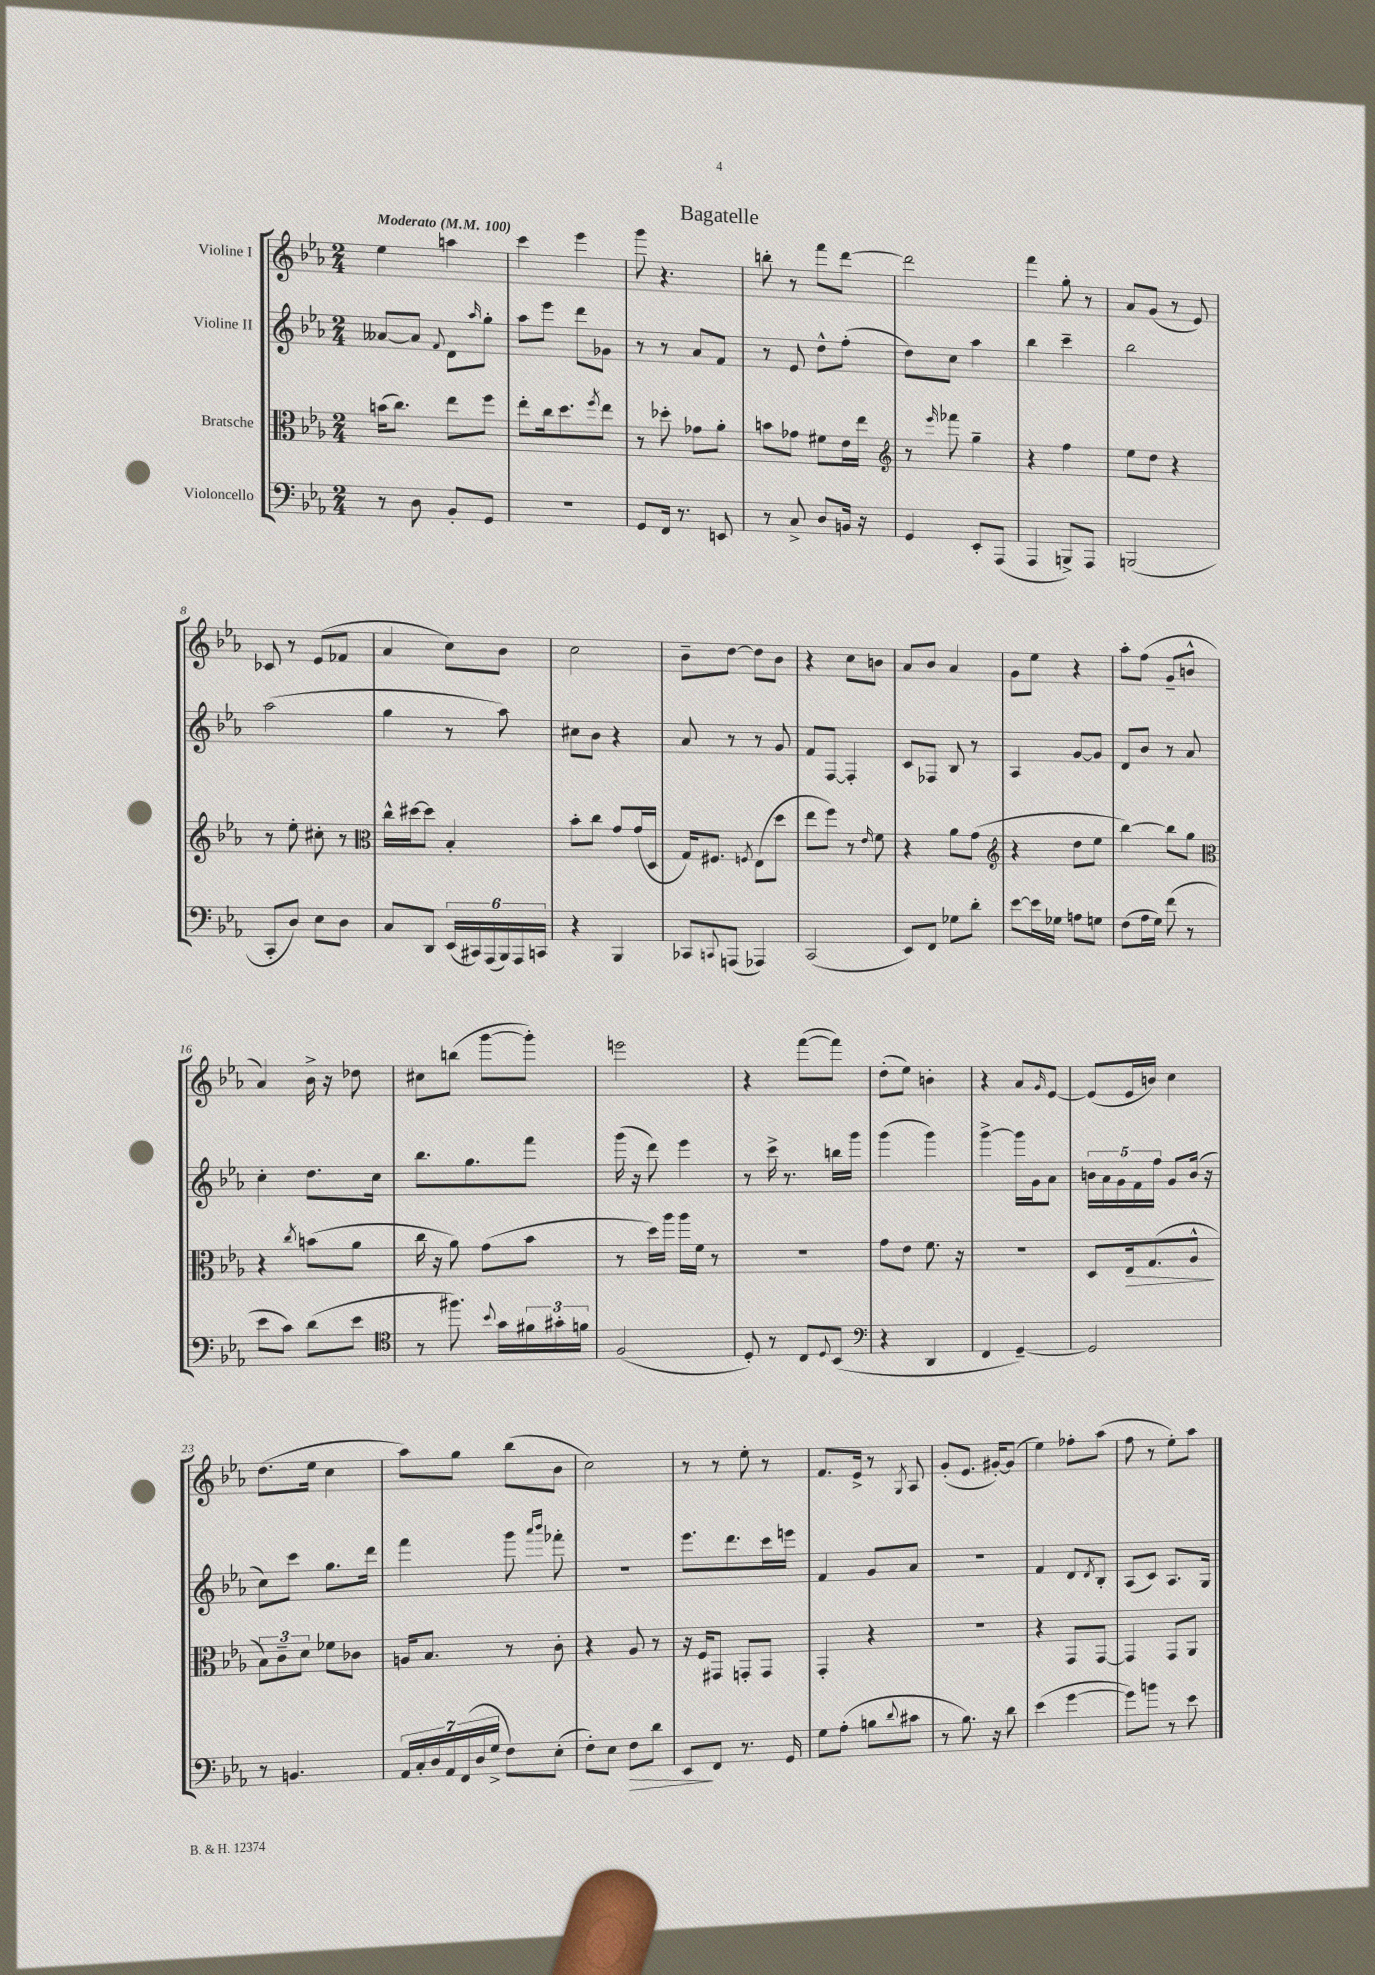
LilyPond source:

\header { title = "Bagatelle" }
<<
\new StaffGroup <<
\new Staff = "s0" \with { instrumentName = "Violine I" } {
    \clef treble \key ees \major \numericTimeSignature \time 2/4 \tempo "Moderato" 4 = 100
    ees''4 a''4 |
    c'''4 ees'''4 |
    g'''8 r4. |
    b''8-. r8 f'''8 d'''8~ |
    d'''2 |
    f'''4 g''8-. r8 |
    aes'8 g'8( r8 ees'8) |
    ces'8 r8 ees'8( fes'8 |
    aes'4 c''8) bes'8 |
    c''2 |
    bes'8-- d''8~ d''8 bes'8 |
    r4 c''8 b'8 |
    aes'8 bes'8 aes'4 |
    g'8 ees''8 r4 |
    aes''8-. f''8( g'8-- b'8-^ |
    aes'4) bes'16-> r16 des''8 |
    cis''8 b''8( g'''8~ g'''8-.) |
    e'''2 |
    r4 f'''8~( f'''8) |
    d''8-.( ees''8) b'4-. |
    r4 aes'8 \grace { g'16 } ees'8~ |
    ees'8( ees'16 b'16) c''4 |
    d''8.( ees''16 c''4 |
    aes''8) g''8 bes''8( bes'8 |
    c''2) |
    r8 r8 ees''8-. r8 |
    f'8. ees'16-> r8 \acciaccatura { g8 } aes8 |
    g'8-.( ees'8. gis'16~-.) gis'8( |
    ees''4) fes''8-. aes''8( |
    f''8 r8 ees''8-.) aes''8 \bar "|." |
}
\new Staff = "s1" \with { instrumentName = "Violine II" } {
    \clef treble \key ees \major \numericTimeSignature \time 2/4
    aeses'8~ aeses'8 \appoggiatura { f'8 } d'8 \grace { aes''16 } g''8-. |
    aes''8 ees'''8 d'''8 ges'8 |
    r8 r8 aes'8 f'8 |
    r8 ees'8 d''8-^ f''8-.( |
    d''8) c''8 aes''4 |
    bes''4 c'''4-- |
    bes''2 |
    aes''2( |
    g''4 r8 aes''8) |
    cis''8 bes'8 r4 |
    aes'8 r8 r8 g'8 |
    f'8 f8~ f4-. |
    c'8 fes8 bes8 r8 |
    aes4 g'8~ g'8 |
    d'8 bes'8 r8 aes'8 |
    c''4-. d''8. c''16 |
    bes''8. g''8. f'''8 |
    g'''16( r16 d'''8) ees'''4 |
    r8 c'''16-> r8. b''16 g'''16 |
    g'''4( g'''4) |
    g'''4~-> g'''16 g'16 aes'8 |
    \tuplet 5/4 { b'16 aes'16 g'16 f'16 f''16 } g'8 b'16( r16 |
    c''8) c'''8 g''8. d'''16 |
    f'''4 g'''8 \grace { aes'''16 bes'''16 } fes'''8-. |
    R2 |
    ees'''8. d'''8. c'''16 e'''16 |
    f'4 g'8 aes'8 |
    r2 |
    f'4 d'8 \acciaccatura { d'8 } bes8-. |
    aes8( c'8) aes8. g16 \bar "|." |
}
\new Staff = "s2" \with { instrumentName = "Bratsche" } {
    \clef alto \key ees \major \numericTimeSignature \time 2/4
    b'16( c''8.) ees''8 f''8 |
    ees''8-. c''16 d''8. \acciaccatura { f''8 } ees''8 |
    r8 des''8-. ges'8 aes'8-. |
    b'8 ges'8 fis'8 ees'16 ees''16 |
    \clef treble r8 \grace { ees'''16 } fes'''8 g''4-- |
    r4 f''4 |
    ees''8 d''8 r4 |
    r8 ees''8-. cis''8-. r8 |
    \clef alto c''16-^ dis''16~ dis''8 bes4-. |
    bes'8-. c''8 g'8 g'16( d16 |
    g16) fis8. \acciaccatura { f8 } ees8( d''8 |
    ees''8 f''8) r8 \grace { ees'16 } f'8 |
    r4 aes'8 g'8( |
    \clef treble r4 d''8 ees''8 |
    bes''4~) bes''8 g''8 |
    \clef alto r4 \acciaccatura { c''8 } b'8( aes'8 |
    c''16 r16 aes'8) g'8( bes'8 |
    r8 d''16) aes''16 aes''16 f'16 r8 |
    R2 |
    g'8 ees'8 f'8. r16 |
    R2 |
    d8 ees16\> g8.( aes8-^\! |
    \tuplet 3/2 { bes8) c'8-- d'8 } fes'8 ces'8 |
    a16 bes8. r8 c'8-. |
    r4 aes8 r8 |
    r16 f16 gis,8 g,8-. g,8 |
    g,4-. r4 |
    r2 |
    r4 g,8 g,8~ |
    g,4 g,8 aes,8 \bar "|." |
}
\new Staff = "s3" \with { instrumentName = "Violoncello" } {
    \clef bass \key ees \major \numericTimeSignature \time 2/4
    r8 d8 bes,8-. g,8 |
    R2 |
    g,8 f,16 r8. e,8 |
    r8 c8-> d8 b,16 r16 |
    g,4 ees,8-. aes,,8( |
    aes,,4 b,,8->) aes,,8 |
    b,,2( |
    c,8-. d8) ees8 d8 |
    c8 d,8 \tuplet 6/4 { ees,16( cis,16) aes,,16( bes,,16) aes,,16 c,16 } |
    r4 bes,,4 |
    ces,8 \appoggiatura { c,8 } a,,8( aes,,4) |
    c,2( |
    ees,8) f,8 ges8 d'8-. |
    ees'8~ ees'16 ges16 a8 g8 |
    f8( aes16 g16) f'8( r8 |
    ees'8 c'8) d'8( ees'8 |
    \clef tenor r8 fis''8.) \appoggiatura { bes'8 } g'16 \tuplet 3/2 { fis'16 gis'16-. f'16 } |
    f2( |
    d8-.) r8 c8 \appoggiatura { d8 } bes,8( |
    \clef bass r4 d,4 |
    f,4 g,4~--) |
    g,2 |
    r8 b,4. |
    \tuplet 7/4 { aes,16 c16-. d16 aes,16 f,16( d16 g16-> } f8) ees8-.( |
    f8-.) ees8 f8\> d'8 |
    ees,8\! f,8 r8. g,16 |
    g8 aes8-.( b8 \appoggiatura { d'8 } cis'8 |
    r8 bes8.) r16 d'8 |
    ees'4( g'4~ |
    g'8) b'8 r8 ees'8 \bar "|." |
}
>>
>>
